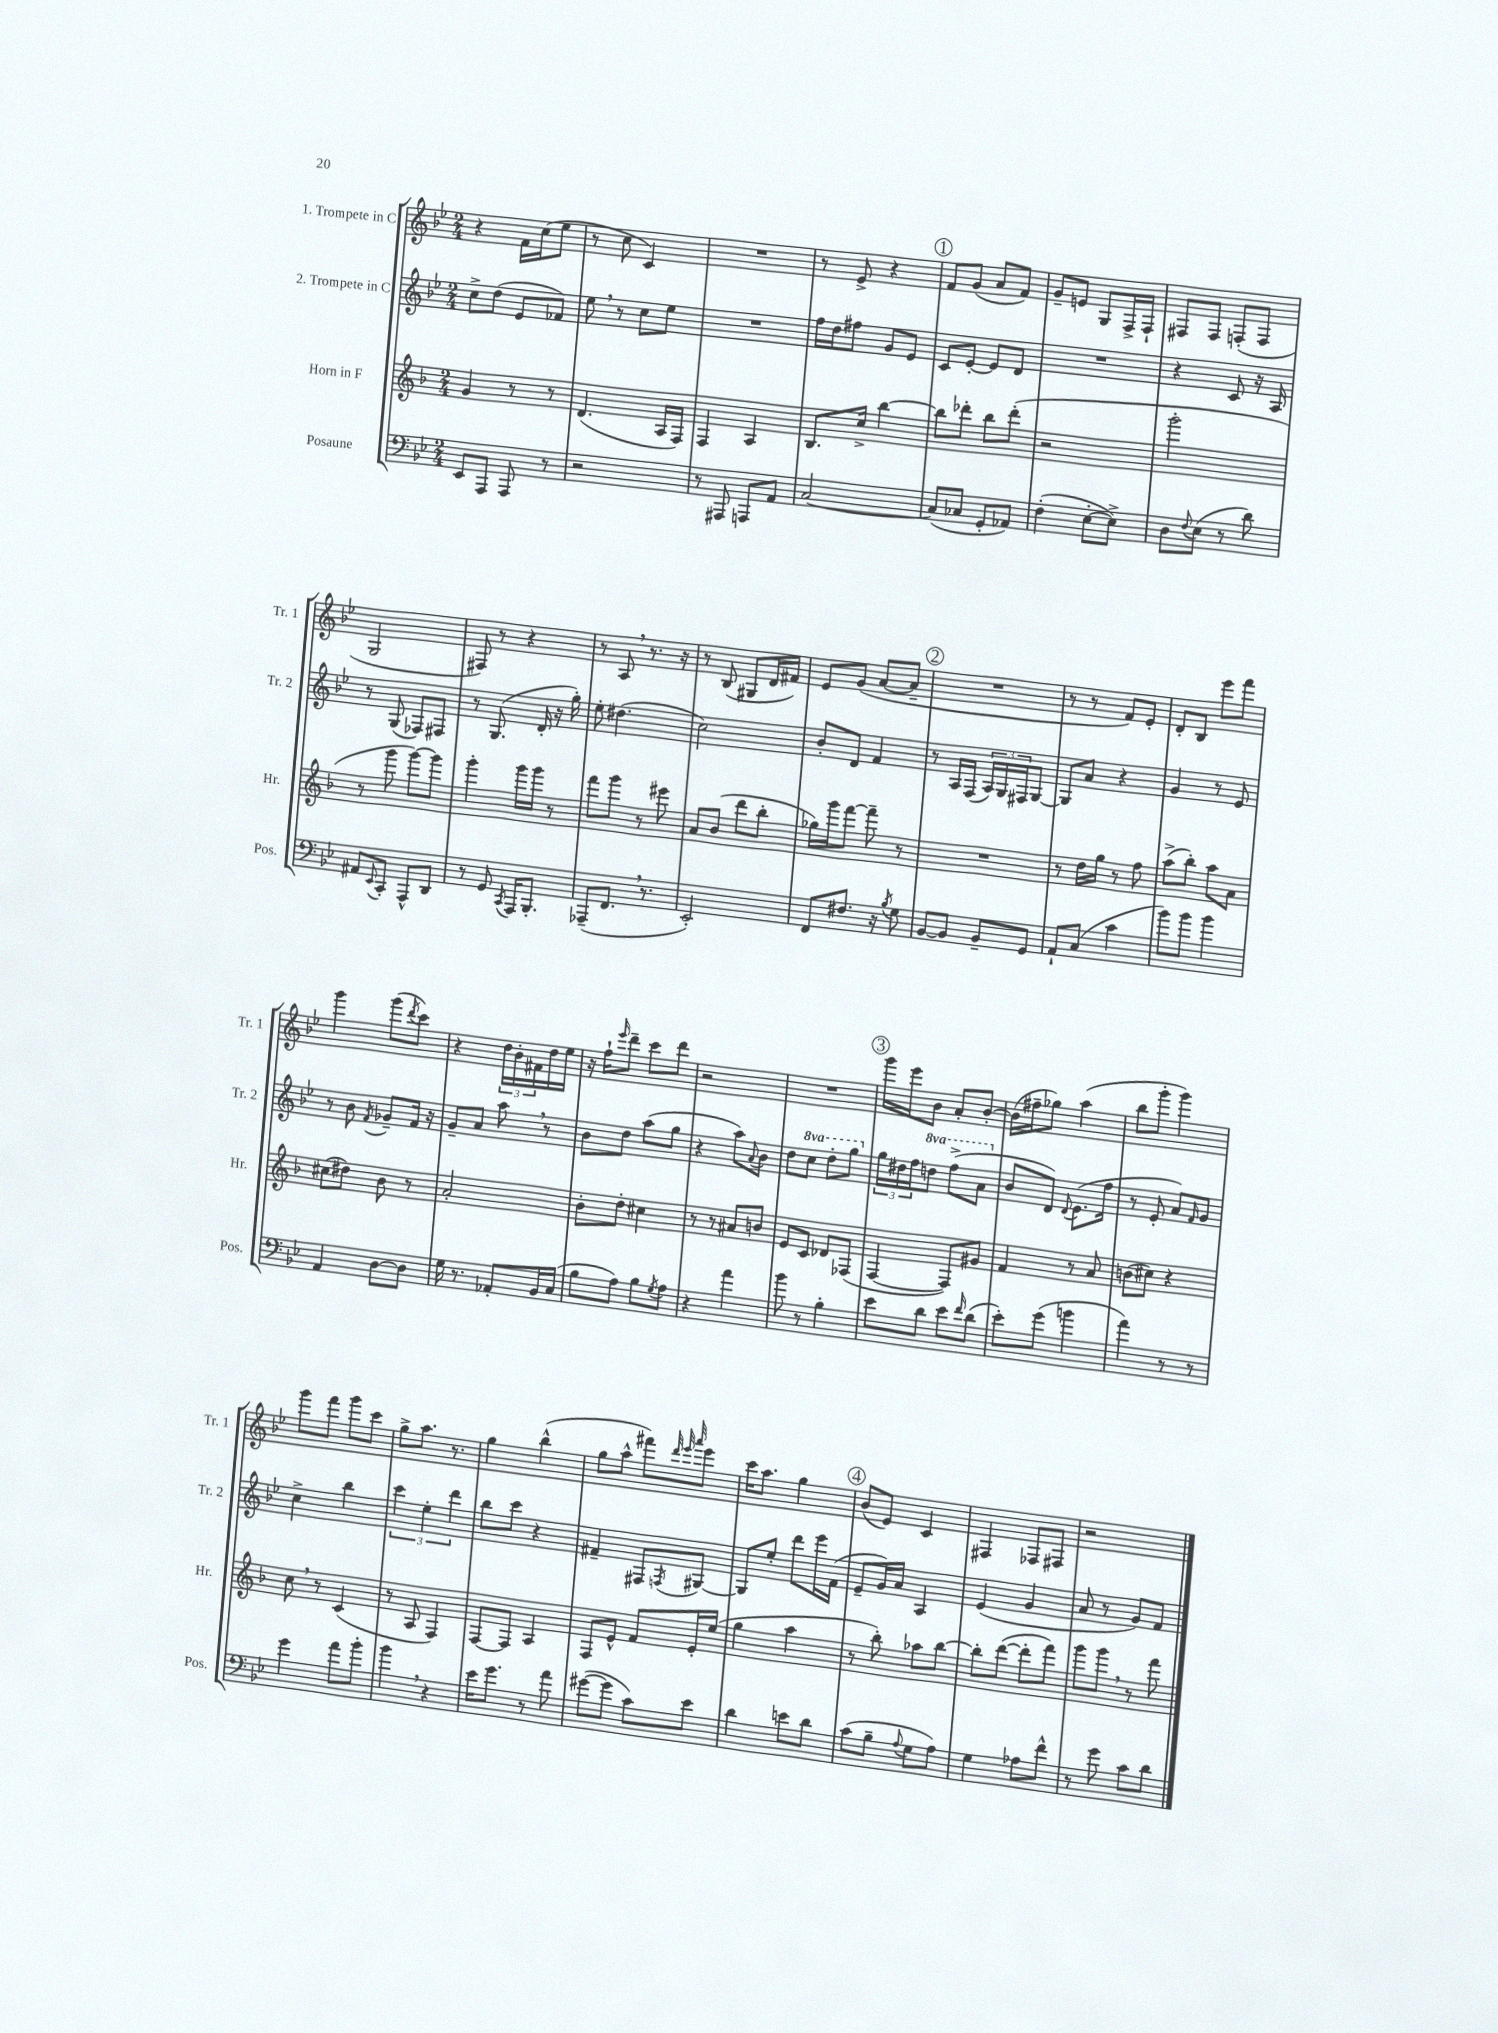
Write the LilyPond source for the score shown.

<<
\new StaffGroup <<
\new Staff = "s0" \with { instrumentName = "1. Trompete in C" shortInstrumentName = "Tr. 1" } {
    \clef treble \key bes \major \numericTimeSignature \time 2/4
    r4 f'16 c''16( ees''8 |
    r8 c''8 c'4) |
    R2 |
    r8 ees'8-> r4 |
    \mark \markup { \circle "1" } f'8 g'8( a'8 f'8) |
    g'8-- e'8 g8 f16-> f16-! |
    fis8 fis8 f8-.( f8 |
    g2 |
    fis8) r8 r4 |
    r8 a8 \breathe r8. r16 |
    r8 bes8( gis8 d'16 fis'16) |
    ees'8 g'8( a'8~ a'8-- |
    \mark \markup { \circle "2" } R2 |
    r8 r8 f'8) ees'8-. |
    d'8-. bes8 ees'''8 f'''8 |
    g'''4 g'''8( \acciaccatura { d'''8 } c'''8) |
    r4 \tuplet 3/2 { d''16 bes'16-. fis'16 } d''16 ees''16 |
    r16 f''16-! \grace { ees'''16 } d'''8-- c'''8 d'''8 |
    r2 |
    R2 |
    \mark \markup { \circle "3" } g'''16 ees'''16 bes'8 a'8-. bes'8~-. |
    bes'16( fis''16-- ges''8) a''4( |
    bes''8 g'''8-. g'''4) |
    g'''8 f'''8 g'''8 c'''8 |
    g''8-> a''8. r8. |
    g''4 bes''4-^( |
    g''8 a''8-^ fis'''8) \grace { d'''32 ees'''32 a'''32 } ees'''8 |
    c'''16 a''8. g''4 |
    \mark \markup { \circle "4" } bes'8( ees'8) c'4 |
    fis4 fes8 fis8 |
    r2 \bar "|." |
}
\new Staff = "s1" \with { instrumentName = "2. Trompete in C" shortInstrumentName = "Tr. 2" } {
    \clef treble \key bes \major \numericTimeSignature \time 2/4 \set Staff.ottavationMarkups = #ottavation-simple-ordinals
    c''8-> d''8( ees'8 fes'8) |
    ees''8 \breathe r8 c''8 ees''8 |
    R2 |
    f''16 d''16 fis''8 g'8 ees'8 |
    \mark \markup { \circle "1" } c'8 ees'8~-. ees'8 d'8 |
    R2 |
    r4 c'8 r16 a16 |
    r8 g8( fes8) fis8 |
    r8 g8.( d'16-. r16 g''16-.) |
    ees''8-. dis''4.( |
    c''2) |
    bes'8-. d'8 f'4 |
    \mark \markup { \circle "2" } r8 a16 f16( \tuplet 3/2 { a16) g16 fis16 } g8~ |
    g8 a'8 r4 |
    g'4 r8 ees'8 |
    r8 bes'8 \acciaccatura { f'8 } ges'8-- f'16 r16 |
    g'8-- a'8 a''8 \breathe r8 |
    bes'8 d''8 a''8( g''8 |
    r4 a''8) \appoggiatura { a'8 } bes'8 |
    d''8 \ottava #1 c'''8 d'''8-. g'''8 \ottava #0 |
    \mark \markup { \circle "3" } \tuplet 3/2 { g''16 dis''16 f''16 } \ottava #1 d'''!8 f'''8->( a''8 \ottava #0 |
    bes'8 d'8) \appoggiatura { d'8 } ees'8.( f''16 |
    r8 ees'8-. a'8) \grace { f'16 } g'8 |
    c''4-> bes''4 |
    \tuplet 3/2 { c'''4 ees''4-. d'''4 } |
    bes''8 c'''8 r4 |
    fis'4-- fis8 \acciaccatura { f8 } gis8~ |
    gis8 ees''8-. d'''8 ees'''16 f'16( |
    \mark \markup { \circle "4" } ees'8-- g'16) a'16 a4 |
    ees'4( g'4 |
    a'8 r8 g'8) f'8 \bar "|." |
}
\new Staff = "s2" \with { instrumentName = "Horn in F" shortInstrumentName = "Hr." } {
    \clef treble \key f \major \numericTimeSignature \time 2/4
    g'4 r8 r8 |
    d'4.( a16 f16) |
    f4 a4 |
    bes8. c''16-> bes''4~ |
    \mark \markup { \circle "1" } bes''8 des'''8-. bes''8 des'''8-.( |
    r2 |
    g'''2-. |
    r8 g'''8 g'''8~) g'''8 |
    g'''4-. g'''16 g'''16 r8 |
    f'''8 g'''8 r8 eis'''8 |
    a'8 bes'8( d'''8 bes''8-. |
    ges''16) g'''16 f'''8~ f'''8-- r8 |
    \mark \markup { \circle "2" } R2 |
    r8 d''16 g''16 r8 f''8 |
    a''8->( bes''8-.) a''8 a'8 |
    cis''8( dis''8) bes'8 r8 |
    a'2-. |
    bes'8-. d''8-. cis''4 |
    r8 r8 ais'8 b'8 |
    e'8 c'8 des'8 fes8( |
    \mark \markup { \circle "3" } f4~ f8) gis'8 |
    f'4 r8 a'8 |
    b'8( cis''8) r4 |
    c''8 \breathe r8 c'4( |
    r8 a8 f4) |
    f8~ f8 a4 |
    f8 e'8-^ f'8 e'16-. e''16( |
    g''4 a''4 |
    \mark \markup { \circle "4" } r8 bes''8-.) aes''8 bes''8~ |
    bes''8-. d'''8~( d'''8-. f'''8) |
    g'''8 g'''8 \breathe r8 f'''8 \bar "|." |
}
\new Staff = "s3" \with { instrumentName = "Posaune" shortInstrumentName = "Pos." } {
    \clef bass \key bes \major \numericTimeSignature \time 2/4
    ees,8 a,,8 a,,8 r8 |
    r2 |
    r8 ais,,8 a,,8 a,8 |
    c2~ |
    \mark \markup { \circle "1" } c8( ces8 g,8-. aes,8) |
    f4-.( ees8~-. ees8->) |
    d8 \appoggiatura { f8 } ees8( r8 d'8) |
    ais,8 \appoggiatura { ees,8 } c,8-. a,,8-^ d,8 |
    r8 g,8 \acciaccatura { c,8 } a,,16 bes,,8.-. |
    aes,,8--( f,8. \breathe r8. |
    ees,2-.) |
    f,8 fis8. r16 \acciaccatura { bes8 } g8 |
    \mark \markup { \circle "2" } bes,8~ bes,8 bes,8-- g,8 |
    a,8-! c8( c'4 |
    bes'8) bes'8 bes'4 |
    a,4 d8~ d8 |
    g16 r8. aes,8-. bes,16 c16( |
    bes8 a8) bes8 \acciaccatura { g8 } a8 |
    r4 a'4 |
    bes'8 r8 bes4-. |
    \mark \markup { \circle "3" } ees'8 d'8 ees'8 \grace { f'16 } d'8( |
    ees'8-.) g'8( b'4 |
    a'4) r8 r8 |
    g'4 a'8 bes'8-. |
    bes'4 \breathe r4 |
    ees'16 g'8. r8 a'8 |
    gis'8~( gis'8 c'8) ees'8 |
    d'4 e'8 d'8 |
    \mark \markup { \circle "4" } c'8( bes8-- \appoggiatura { a8 } g8 a8) |
    g4 aes8 f'8-^ |
    r8 g'8 c'8 d'8 \bar "|." |
}
>>
>>
\layout { \context { \Score \remove "Bar_number_engraver" } }
